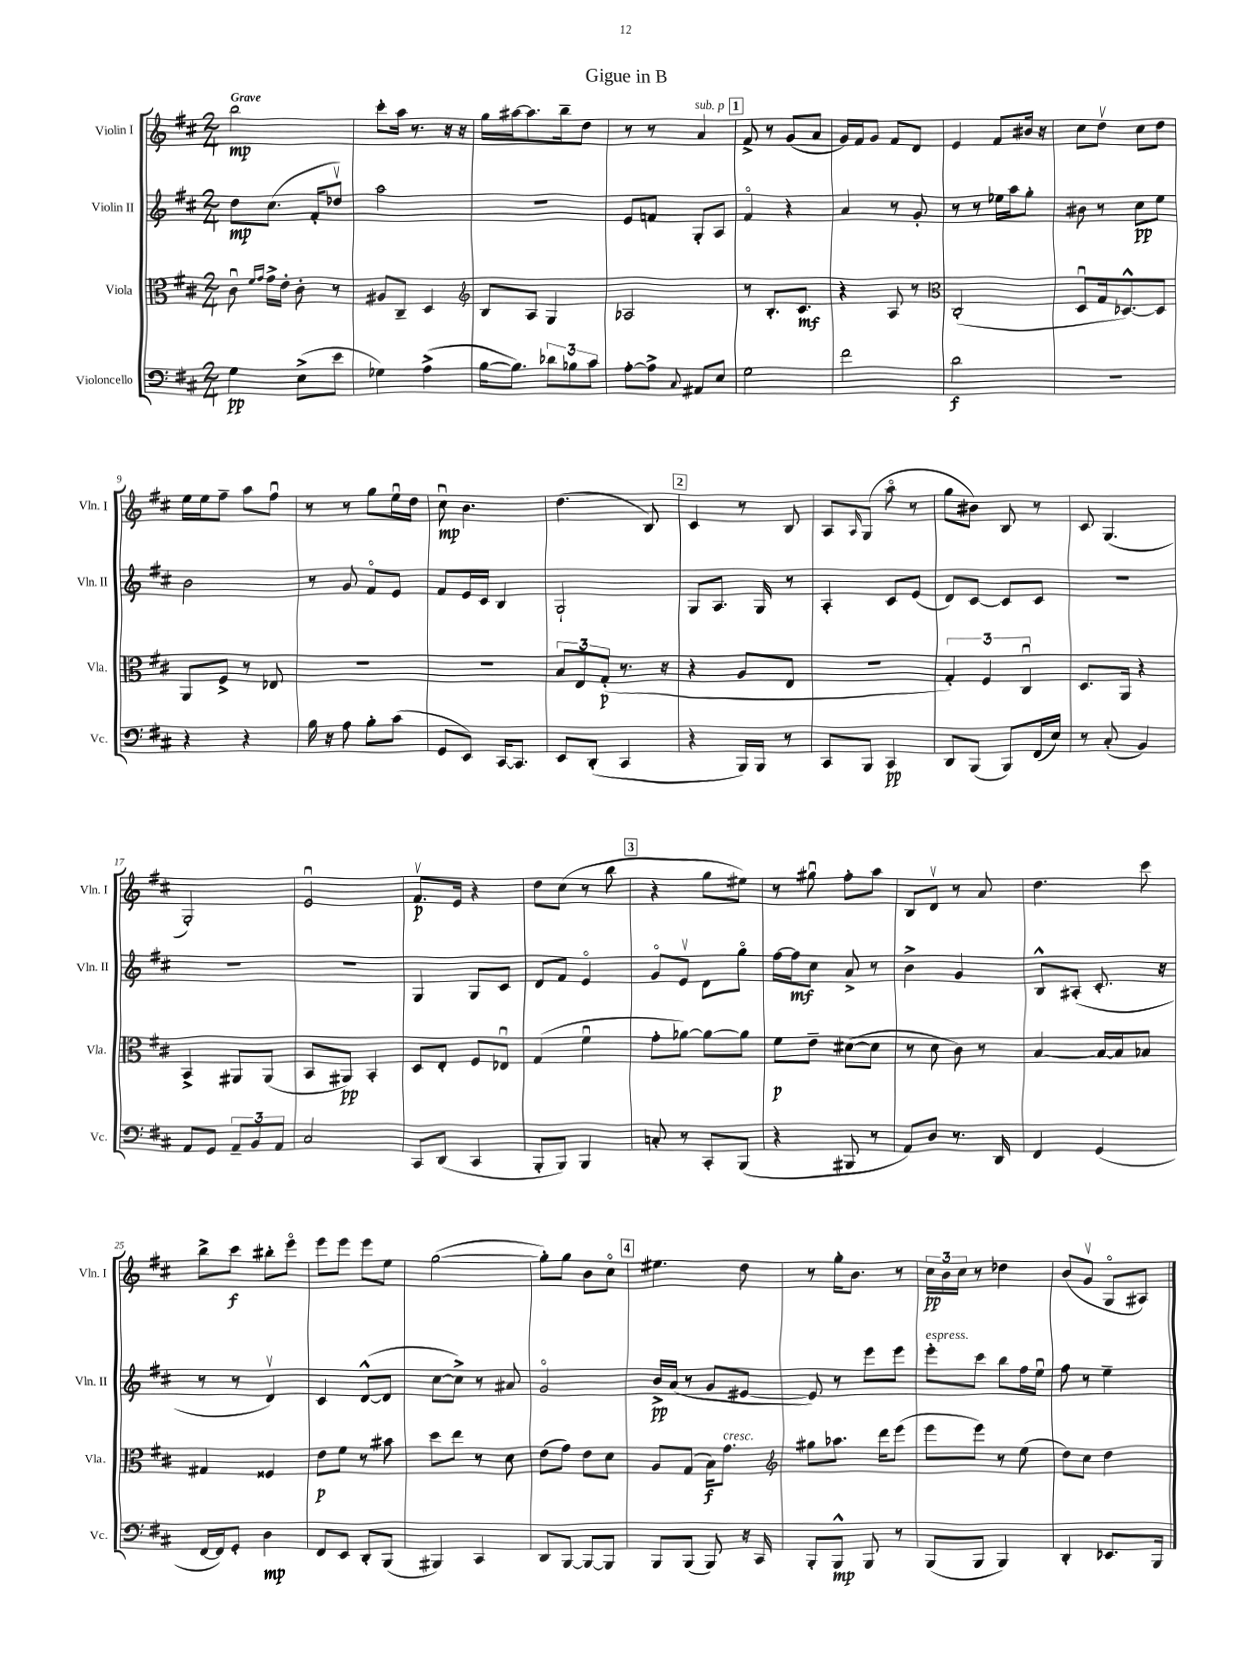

**kern	**kern	**kern	**kern
*staff4	*staff3	*staff2	*staff1
*clefF4	*clefC3	*clefG2	*clefG2
*k[f#c#]	*k[f#c#]	*k[f#c#]	*k[f#c#]
*M2/4	*M2/4	*M2/4	*M2/4
4G	8c#u	8dd	2bb
.	16qqf#	.	.
.	16qqg	.	.
.	16g^	(8.cc#	.
.	16e'	.	.
(8E^	8c#'	.	.
.	.	16f#'	.
8e	8r	8dd-v)	.
=	=	=	=
4G-)	8A#	2aa	8ccc#'
.	8C#~	.	16aa
.	.	.	8.r
(4A^	4D	.	.
.	.	.	16r
.	.	.	16r
=	=	=	=
*	*clefG2	*	*
[16B	8B	2r	16gg
8.B])	.	.	[16aa#
.	8A	.	8.aa#]
12d-	4G	.	.
.	.	.	16bb~
12B-	.	.	.
.	.	.	8dd
12c#	.	.	.
=	=	=	=
[8A'	2A-	8e	8r
8A^]	.	8f	8r
8qqC#	.	.	.
8AA#	.	8G'	4a
8E	.	8A	.
=	=	=	=
2G	8r	4f#o	8f#^
.	8.B'	.	8r
.	.	4r	(8g
.	8.c#	.	.
.	.	.	8a
=	=	=	=
2f#	4r	4a	16g)
.	.	.	16f#
.	.	.	8g
.	8A	8r	8f#
.	8r	8g'	8d
=	=	=	=
*	*clefC3	*	*
2d	(2C#'	8r	4e
.	.	8r	.
.	.	16ee-	8f#
.	.	16aa	.
.	.	8gg'	16b#
.	.	.	16r
=	=	=	=
2r	8Du	8b#	8cc#
.	16G	8r	8ddv
.	[8.D-^^)	.	.
.	.	8cc#	8cc#
.	8D-]	8ee	8dd
=	=	=	=
4r	8AA	2b	16ee
.	.	.	16ee
.	8F#^	.	8ff#~
4r	8r	.	8aa
.	8E-	.	8ff#u
=	=	=	=
16B	2r	8r	8r
16r	.	.	.
8A	.	8g	8r
8B'	.	8f#o	8gg
(8c#	.	8e	16eeu
.	.	.	16dd
=	=	=	=
8GG	2r	8f#	8cc#u
8EE)	.	16e	4.b
.	.	16c#	.
[16CC#	.	4B	.
8.CC#]	.	.	.
=	=	=	=
8EE	12B	2G`	(4.dd
.	12E	.	.
(8DD'	.	.	.
.	(12G'	.	.
4CC#	8.r	.	.
.	.	.	8B)
.	16r	.	.
=	=	=	=
4r	4r	8G	4c#
.	.	8.A	.
16BBB)	8A	.	8r
16BBB	.	16G	.
8r	8E	8r	8B
=	=	=	=
8CC#	2r	4A'	8A
.	.	.	16qqA
8BBB	.	.	(8G
4CC#	.	8c#	8aao
.	.	(8e	8r
=	=	=	=
8DD	6G')	8d)	8gg
(8BBB	.	[8c#	8b#)
.	6F#	.	.
8BBB)	.	8c#]	8B
.	6C#u	.	.
(16FF#	.	8c#	8r
16E)	.	.	.
=	=	=	=
8r	8.D	2r	8c#
(8C#'	.	.	(4.G
.	16AA	.	.
4BB)	4r	.	.
=	=	=	=
8AA	4BB^	2r	2G')
8GG	.	.	.
12AA~	8AA#	.	.
12BB	.	.	.
.	(8AA#	.	.
12AA	.	.	.
=	=	=	=
2C#	8BB	2r	2eu
.	8AA#)	.	.
.	4BB'	.	.
=	=	=	=
8CC#	8D	4G	8.f#v
(8DD	8E'	.	.
.	.	.	16e
4CC#	8F#	8G	4r
.	8E-u	8c#	.
=	=	=	=
8BBB'	(4G	8d	8dd
8BBB)	.	8f#	(8cc#
4BBB	4f#u	4eo	8r
.	.	.	8bb
=	=	=	=
8C'	8g'	8go	4r
8r	[8a-)	8ev	.
8CC#'	8a-_	8d	8gg
(8BBB	8a-]	8ggo	8ee#)
=	=	=	=
4r	8f#	[16ff#	8r
.	.	16ff#]	.
.	8e~	8cc#	8gg#u
8BBB#	([8d#	8a^	8ff#'
8r	8d#]	8r	8aa
=	=	=	=
8AA)	8r	4b^	8B
8D	8d	.	8dv
8.r	8c#)	4g	8r
.	8r	.	8a
16DD	.	.	.
=	=	=	=
4FF#	[4B	8B^^	4.dd
.	.	(8A#'	.
(4GG	16B_	8.c#'	.
.	16B]	.	.
.	8B-	.	8ccc#
.	.	16r	.
=	=	=	=
[16FF#	4G#	8r	8bb^
16FF#])	.	.	.
8GG'	.	8r	8ccc#
4D	4F##	4dv)	8bb#'
.	.	.	8eeeo
=	=	=	=
8FF#	8e	4c#	8eee
8EE	8f#	.	8eee
8DD'	8r	([8d^^	8eee
(8BBB	8b#	8d]	8ee
=	=	=	=
4BBB#)	8dd	[8cc#	([2gg
.	8ee	8cc#^])	.
4CC#	8r	8r	.
.	8d	8a#	.
=	=	=	=
8DD	(8e	2go	8gg'])
[8BBB	8g)	.	8gg
8BBB_	8e	.	8b
8BBB]	8d	.	8cc#o
=	=	=	=
8BBB	8A	16b^	4.ee#
.	.	(16a	.
(8BBB	(8G	8r	.
8BBB)	16B)	8g	.
.	8.g	.	.
16r	.	[8e#	8dd
16CC#	.	.	.
=	=	=	=
*	*clefG2	*	*
8BBB'	8gg#	8e#])	8r
8BBB^^	8.aa-	8r	16gg'
.	.	.	8.b
8BBB	.	8eee	.
.	16ddd	.	.
8r	(8eee	8eee	8r
=	=	=	=
(8BBB	8eee	8eee'	24cc#
.	.	.	24b
.	.	.	24cc#
8BBB	8eee)	8ccc#	8r
4BBB)	8r	8bb	4dd-
.	(8ee	16ff#	.
.	.	16eeu	.
=	=	=	=
4DD'	8dd)	8ff#	(8b
.	8cc#	8r	8gv
8.EE-	4dd	4ee~	8Go
.	.	.	8A#)
16BBB	.	.	.
==	==	==	==
*-	*-	*-	*-
